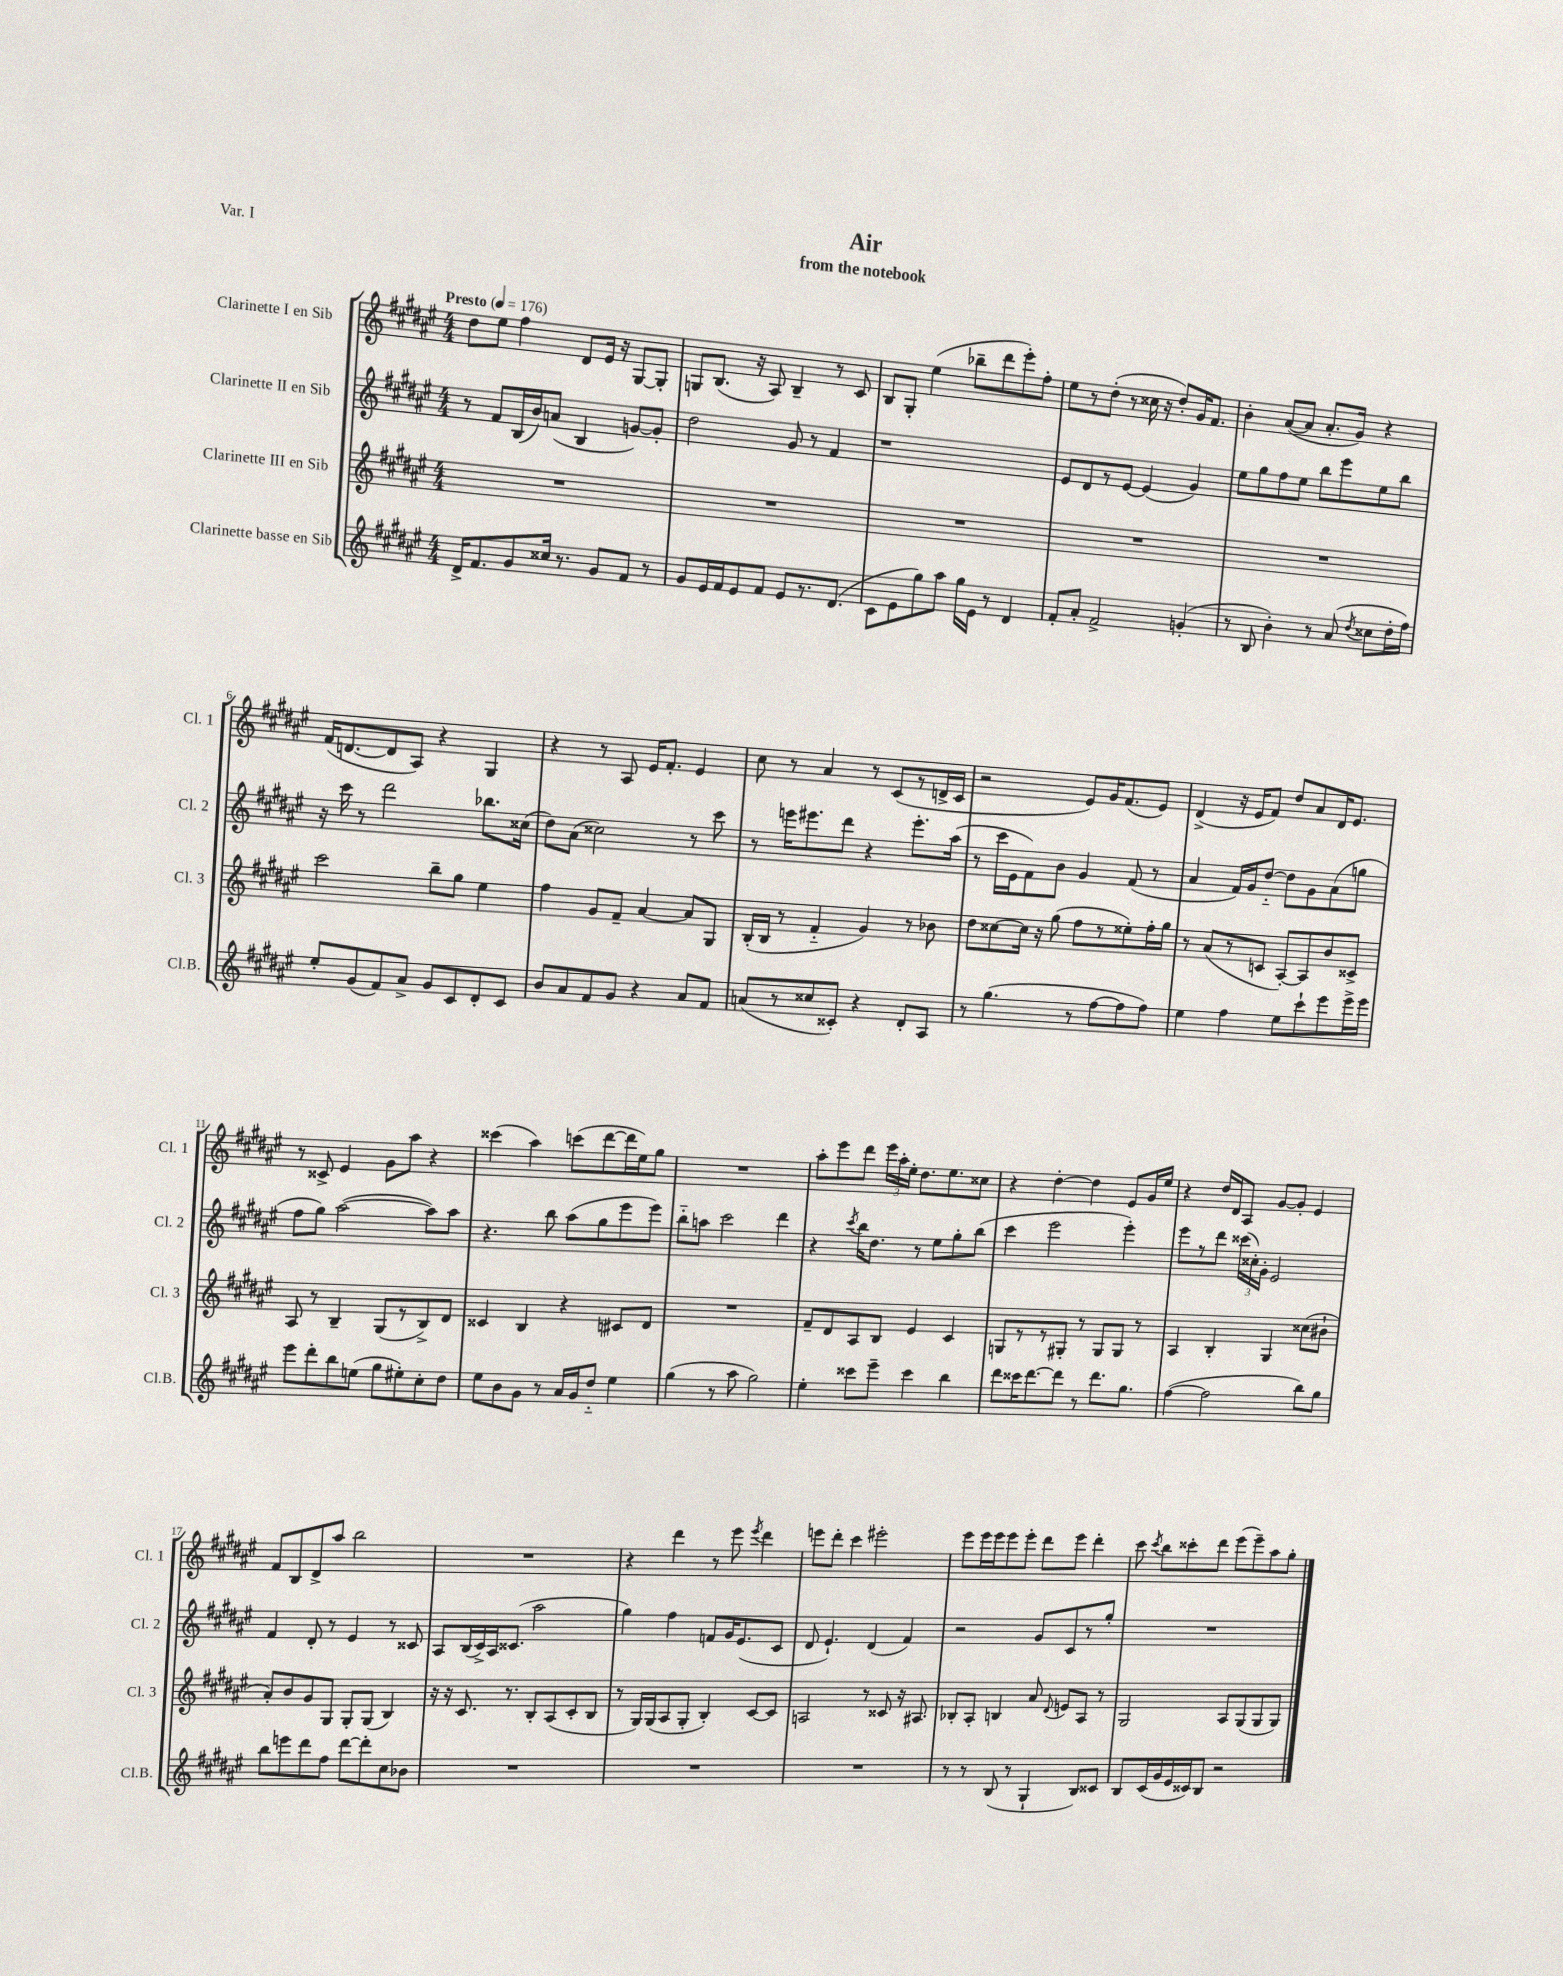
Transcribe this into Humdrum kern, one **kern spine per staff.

**kern	**kern	**kern	**kern
*staff4	*staff3	*staff2	*staff1
*clefG2	*clefG2	*clefG2	*clefG2
*k[f#c#g#d#a#e#]	*k[f#c#g#d#a#e#]	*k[f#c#g#d#a#e#]	*k[f#c#g#d#a#e#]
*M4/4	*M4/4	*M4/4	*M4/4
*MM176	*MM176	*MM176	*MM176
16d#^	1r	8r	8dd#
8.f#	.	.	.
.	.	8f#	8ee#
8g#	.	(16B	4ff#
.	.	16b)	.
16cc##	.	(8a	.
8.r	.	.	.
.	.	4B	8d#
8g#	.	.	16e#
.	.	.	16r
8f#	.	[8g)	[8G#
8r	.	8g']	8G#']
=	=	=	=
8g#	1r	2dd#	8G
16e#	.	.	(8.B
16f#	.	.	.
8e#	.	.	.
.	.	.	16r
8f#	.	.	8A#)
8e#	.	8g#	4B~
8.r	.	8r	.
.	.	4f#	8r
(8.d#	.	.	.
.	.	.	8c#
=	=	=	=
8c#	1r	1r	8B
8e#	.	.	8G#'
8gg#)	.	.	(4ee#
8aa#	.	.	.
16gg#	.	.	8bb-~
16e#	.	.	.
8r	.	.	8ddd#
4d#	.	.	8eee#')
.	.	.	8ff#'
=	=	=	=
8f#'	1r	8e#	8ee#
8a#'	.	8d#	8r
2f#^	.	8r	(8dd#'
.	.	[8e#	8r
.	.	(4e#]	16cc##
.	.	.	16r
.	.	.	8dd#')
(4g'	.	4g#)	16g#
.	.	.	8.f#
=	=	=	=
8r	1r	8ee#	4b'
8B	.	8gg#	.
4b')	.	8ff#	([8a#
.	.	8ee#	8a#]
8r	.	8bb	8.a#'
(8a#	.	8eee#	.
.	.	.	16g#)
8qdd#	.	.	.
8cc##	.	8ee#	4r
16dd#'	.	8bb	.
16ff#)	.	.	.
=	=	=	=
8ee#'	2ccc#	16r	(16f#
.	.	16ccc#	[8.d
(8g#	.	8r	.
8f#)	.	2ddd#	8d]
8a#^	.	.	8A#)
8g#	8bb~	.	4r
8c#	8gg#	.	.
8d#'	4ee#	8.bb-	4G#
8c#	.	.	.
.	.	(16cc##	.
=	=	=	=
8b	4ff#	8dd#)	4r
8a#	.	(8a#	.
8f#	8g#	2cc##)	8r
8g#	8f#~	.	8A#
4r	[4a#	.	16e#
.	.	.	8.f#'
8a#	8a#]	8r	4e#
8f#	8G#	8ccc#	.
=	=	=	=
(8a	(16B'	8r	8cc#
.	16B	.	.
8r	8r	16eee	8r
.	.	8.eee#	.
8cc##	4f#'~	.	4a#
8c##')	.	8ddd#	.
4r	4g#)	4r	8r
.	.	.	(8c#
8d#'	8r	8.eee#'	8r
8A#	8b-	.	16d^
.	.	(16aa#	16c#
=	=	=	=
8r	8dd#	8r	2r
(4.gg#	[8cc##	16ccc#	.
.	.	16e#	.
.	16cc##]	8f#)	.
.	16r	.	.
.	(8gg#	8b	.
8r	8ff#	4g#	8e#)
[8ff#	8r	.	16g#
.	.	.	(8.f#
8ff#]	8ee##')	(8f#	.
8ff#)	16ff#'	8r	8e#)
.	16gg#	.	.
=	=	=	=
4ee#	8r	4a#	(4d#^
.	(8a#	.	.
4ff#	8r	16f#)	16r
.	.	16g#	16e#
.	8c	[8dd#'~	8f#)
8ee#	[8A#')	8dd#]	8dd#
8ccc#`	8A#]	8g#	8a#
8eee#	8b	(8a#	16d#
.	.	.	8.e#
16eee#^	8c##^	8gg	.
16eee#	.	.	.
=	=	=	=
8eee#	8A#	8ff#	8r
8ddd#'	8r	8gg#)	8c##^
8bb	4B~	([2aa#	4e#
(8ee	.	.	.
8gg#	(8G#	.	8g#
8ee#')	8r	.	8aa#
8cc#'	8B^)	8aa#])	4r
8dd#	8d#	8aa#	.
=	=	=	=
8ee#	4c##	4.r	(4ccc##
8b	.	.	.
8g#	4B	.	4aa#)
8r	.	8bb	.
16a#	4r	(8aa#	(8ccc
16g#	.	.	.
8dd#'~	.	8gg#	[8ddd#
4ee#	8c#	8eee#	16ddd#]
.	.	.	16ee#)
.	8d#	8eee#)	8gg#
=	=	=	=
(4gg#	1r	8bb'~	1r
.	.	8aa	.
8r	.	2ccc#	.
8aa#	.	.	.
2gg#)	.	.	.
.	.	4ddd#	.
=	=	=	=
4ee#'	8f#~	4r	8aa#'
.	8d#	.	8eee#
.	.	8qccc#	.
8ccc##	8A#	16bb	8ddd#
.	.	8.dd#	.
8eee#~	8B	.	24eee#
.	.	.	24aa#'
.	.	.	24ee#'
4ccc##	4e#	8r	8.dd#
.	.	8ee#	.
.	.	.	8.ee#
4bb	4c#	8gg#'	.
.	.	(8bb	8cc##
=	=	=	=
8ddd#	8G	4ccc#	4r
16ccc##	8r	.	.
[8.ddd#	.	.	.
.	8r	2eee#	[4dd#'
8ddd#]	8G#'	.	.
8r	8r	.	4dd#]
8.ddd#	8G#	.	.
.	8G#	4eee#')	8e#
8.gg#	.	.	.
.	8r	.	16g#
.	.	.	16ee#
=	=	=	=
([4ff#	4A#	8eee#	4r
.	.	8r	.
2ff#]	4B'	8ddd#	16dd#
.	.	.	16d#
.	.	(24ccc##	8A#
.	.	24cc##')	.
.	.	24g#'	.
.	4G#	2e#	[8g#
.	.	.	8g#']
8bb)	(8cc##	.	4e#
8gg#	8b#`	.	.
=	=	=	=
8bb	8a#')	4f#	8f#
8eee	8b	.	8B
8ddd#	8g#	8d#'	8d#^
8ff#	8G#	8r	8aa#
[8ddd#	8G#'	4e#	2bb
8ddd#']	(8G#	.	.
8cc#	4B)	8r	.
8b-	.	8c##	.
=	=	=	=
1r	16r	8A#	1r
.	16r	.	.
.	8.c#	(16B	.
.	.	16c#^)	.
.	.	16A#	.
.	8.r	(8.c##	.
.	8B'	2aa#	.
.	(8A#	.	.
.	8c#'	.	.
.	8B	.	.
=	=	=	=
1r	8r	4gg#)	4r
.	16G#)	.	.
.	(16G#	.	.
.	8A#	4ff#	4ddd#
.	8G#'	.	.
.	4B')	8f	8r
.	.	16g#	8eee#
.	.	(8.e#	.
.	.	.	8qeee#
.	[8c#	.	4ddd#
.	8c#]	8c#	.
=	=	=	=
1r	2A	8d#	8eee
.	.	4.e#`)	8ddd#'
.	.	.	4ccc#
.	8r	(4d#	2eee#'
.	8c##	.	.
.	16r	4f#)	.
.	8.A#	.	.
=	=	=	=
8r	8B-'	2r	8eee#
8r	8A#'	.	16eee#
.	.	.	16eee#
(8B	4B	.	8eee#
8r	.	.	8eee#'
4G#`	8a#	8g#	8ddd#
.	8qqd#	.	.
.	8e	8c#	8eee#
8B)	8A#	8r	4ddd#'
8c##	8r	8gg#'	.
=	=	=	=
8B	2G#	1r	8ccc#
.	.	.	8qccc#
(16c#	.	.	8bb
16g#	.	.	.
16e#	.	.	8ccc##'
16c##)	.	.	.
8B	.	.	8ddd#
2r	8A#	.	(8eee#
.	(8G#	.	8eee#~)
.	8G#	.	8aa#
.	8G#)	.	8gg#'
==	==	==	==
*-	*-	*-	*-
